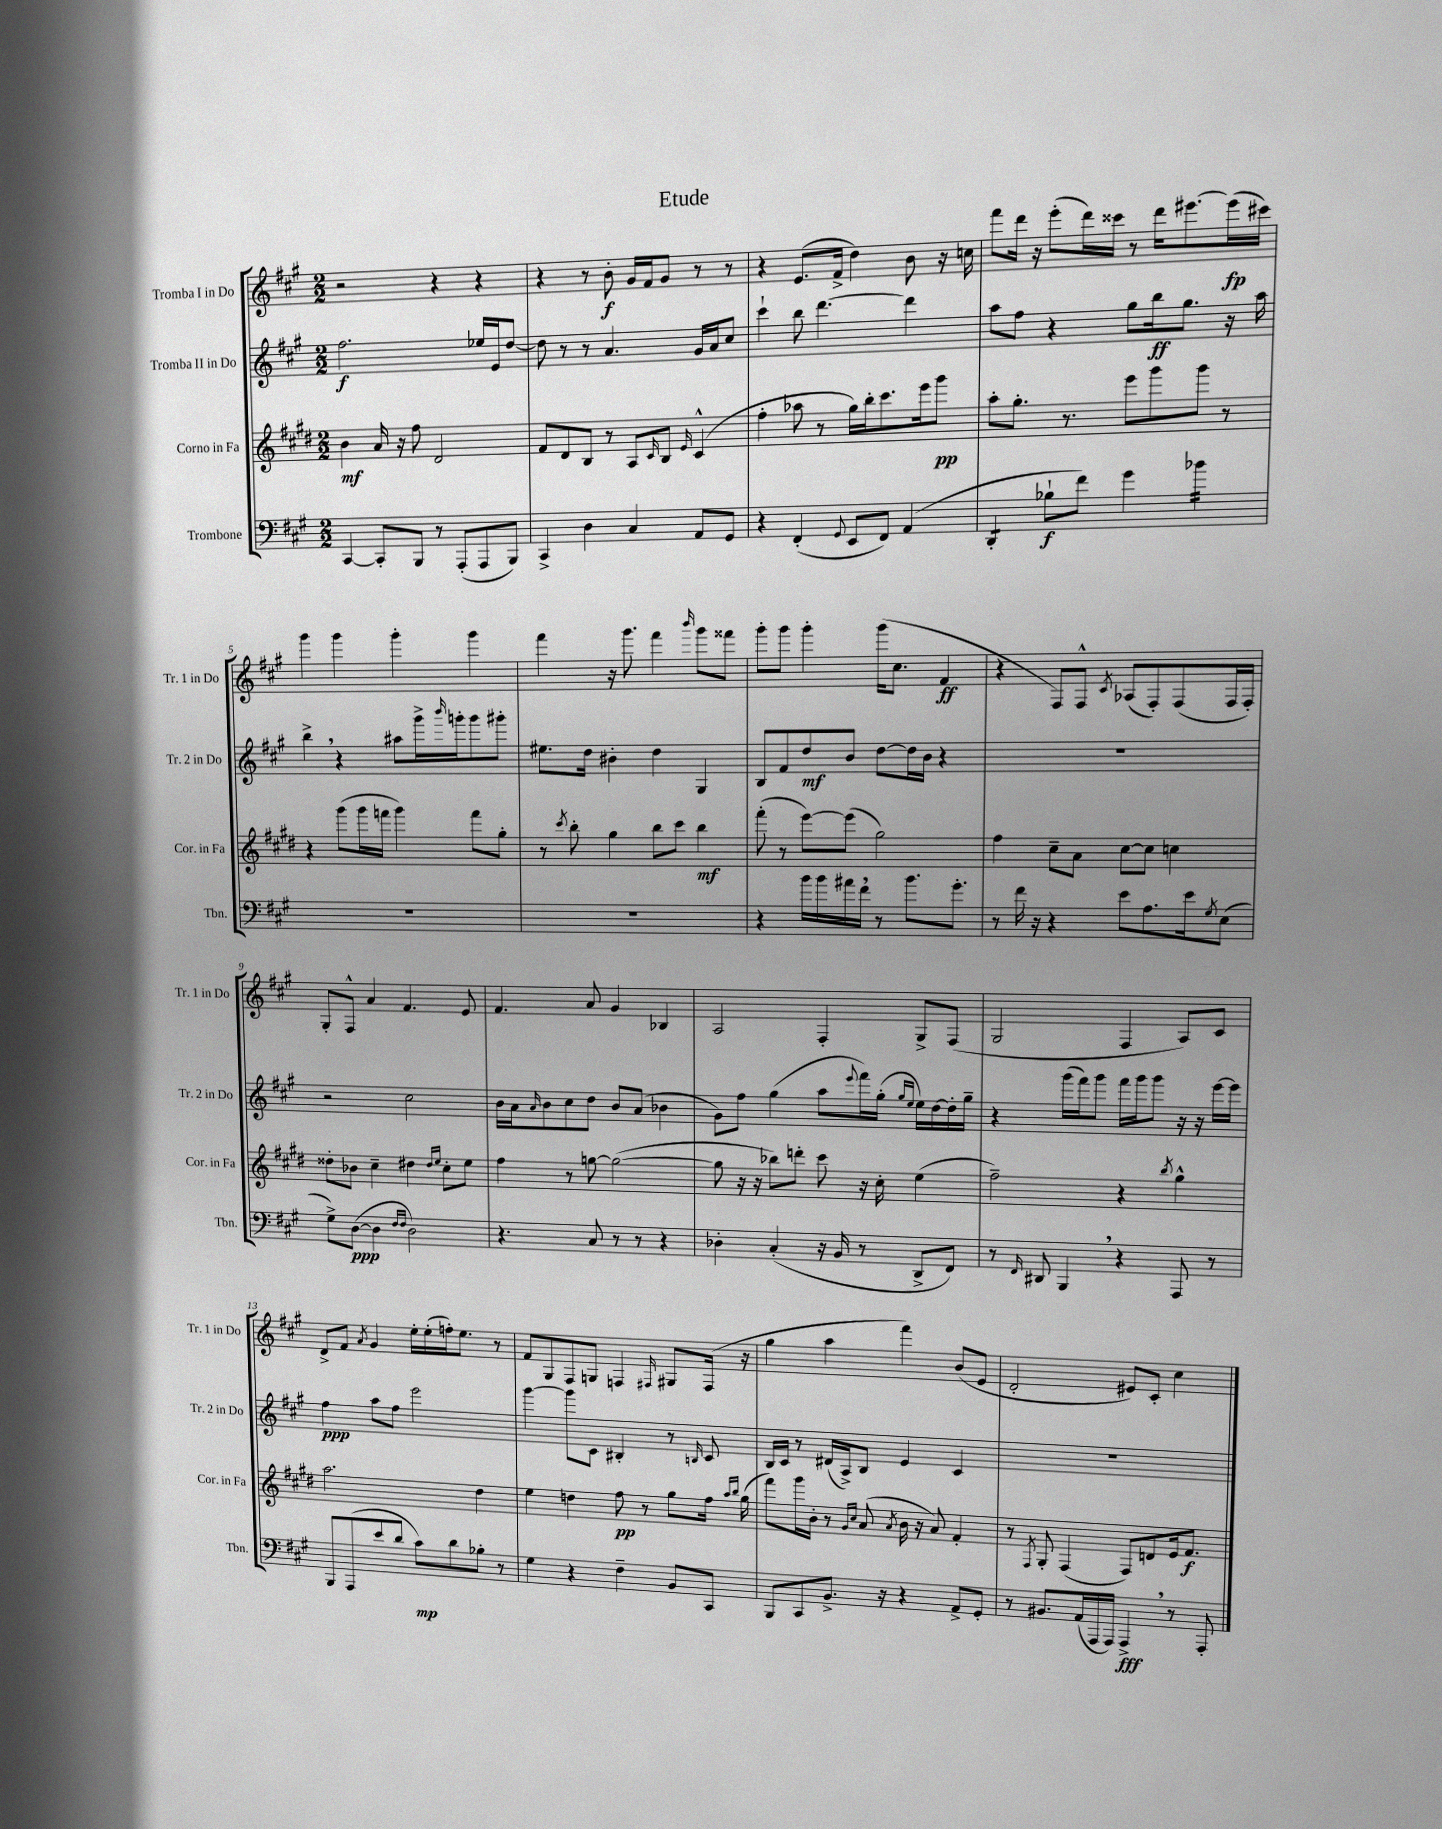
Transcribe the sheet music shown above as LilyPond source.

\header { title = "Etude" }
<<
\new StaffGroup <<
\new Staff = "s0" \with { instrumentName = "Tromba I in Do" shortInstrumentName = "Tr. 1 in Do" } {
    \clef treble \key a \major \numericTimeSignature \time 2/2
    r2 r4 r4 |
    r4 r8 b'8-.\f gis'16 fis'16 gis'8 r8 r8 |
    r4 e'8.( fis'16-> d''4) b'8 r16 c''16 |
    fis'''8 d'''16 r16 e'''8-.( d'''16) cisis'''16 r8 d'''16 eis'''8.~ eis'''16\fp( cis'''16) |
    gis'''4 gis'''4 gis'''4-. gis'''4 |
    fis'''4 r16 gis'''8. fis'''4 \grace { b'''16 } gis'''8 fisis'''8 |
    gis'''8-. gis'''8 gis'''4-. gis'''16( cis''8. fis'4\ff |
    r4 fis8) fis8-^ \acciaccatura { cis'8 } aes8( fis8-.) fis8( fis16 fis16-.) |
    gis8-. fis8-^ a'4 fis'4. e'8 |
    fis'4. a'8 gis'4 bes4 |
    a2 fis4-. gis8-> fis8( |
    gis2 fis4 a8) cis'8 |
    d'8-> fis'8 \acciaccatura { a'8 } gis'4 e''16-. e''16-.( f''16-.) e''8. r8 |
    fis'8 gis8 fis8 g8 f4 \grace { fis16 } gis8 fis16( r16 |
    gis''4 a''4 fis'''4) b'8( e'8 |
    d'2-. eis'8) cis'8-. cis''4 \bar "|." |
}
\new Staff = "s1" \with { instrumentName = "Tromba II in Do" shortInstrumentName = "Tr. 2 in Do" } {
    \clef treble \key a \major \numericTimeSignature \time 2/2
    fis''2.\f ees''16 e'16 d''8~ |
    d''8 r8 r8 a'4. gis'16 a'16 cis''8 |
    cis'''4-! b''8 d'''4.~ d'''4 |
    a''8 fis''8 r4 gis''8 b''16\ff gis''8. r16 a''16 |
    b''4-> \breathe r4 ais''8 gis'''16-> \grace { b'''16 } g'''16-. g'''8 gis'''8-. |
    eis''8. d''16 bis'4-. d''4 gis4 |
    b8 fis'8 d''8\mf b'8 d''8~ d''16 b'16 r4 |
    R1 |
    r2 cis''2 |
    b'16 a'16 \grace { a'16 } b'8 cis''8 d''8 b'8 a'8( bes'4 |
    gis'8) fis''8 gis''4( a''8 \appoggiatura { e'''8 } fis'''16) gis''16-.( \grace { gis''16 e''16 } e''16) d''16~ d''16-. gis''16-- |
    r4 gis'''16( fis'''16) gis'''8 fis'''16 gis'''16 gis'''8 r16 r16 e'''16~ e'''16 |
    fis''4\ppp a''8 fis''8 e'''2 |
    gis'''4~ gis'''8 cis'8 bis4-. r8 \grace { b16 } cis'8 |
    b16 cis'16 r8 dis'16( a16->) b8 e'4 cis'4 |
    R1 \bar "|." |
}
\new Staff = "s2" \with { instrumentName = "Corno in Fa" shortInstrumentName = "Cor. in Fa" } {
    \clef treble \key e \major \numericTimeSignature \time 2/2
    b'4\mf a'16 r16 fis''8 dis'2 |
    fis'8 dis'8 b8 r8 a8 \grace { cis'16 } b8 \grace { e'16 } cis'4-^( |
    fis''4-. aes''8 r8 gis''16) b''16-. cis'''8. e'''16 gis'''8\pp |
    a''8-. gis''8.-. r8. e'''8 gis'''8 gis'''8 r8 |
    r4 gis'''8( gis'''16 f'''16 gis'''4) f'''8 gis''8-. |
    r8 \acciaccatura { cis'''8 } b''8-. gis''4 b''8 cis'''8 b''4\mf |
    fis'''8-.( r8 e'''8~) e'''8( gis''2) |
    fis''4 cis''8-- a'8 cis''8~ cis''8 c''4 |
    disis''8-. bes'8 cis''4-- dis''4 \grace { dis''16 e''16 } cis''8-. e''8 |
    fis''4 r8 g''8~ g''2~( |
    g''8 r16 r16 bes''8) d'''8-. cis'''8 r16 cis''16-. e''4( |
    fis''2--) r4 \acciaccatura { b''8 } gis''4-^ |
    a''2. dis''4 |
    e''4 d''4 fis''8\pp r8 gis''8 fis''16 \grace { a''16 b''16 } gis''16( |
    fis'''8) gis'''16 b'16-. r8 \grace { gis'16 cis''16 } a'8( \acciaccatura { a'8 } b'16 r16 a'8) fis'4-. |
    r8 \acciaccatura { fis8 } gis8-. fis4( fis8) d'8 e'16 fis'8.\f \bar "|." |
}
\new Staff = "s3" \with { instrumentName = "Trombone" shortInstrumentName = "Tbn." } {
    \clef bass \key a \major \numericTimeSignature \time 2/2
    cis,4~ cis,8-. b,,8 r8 a,,8-.( a,,8 b,,8) |
    cis,4-> d4 cis4 a,8 gis,8 |
    r4 fis,4-.( \appoggiatura { gis,8 } e,8 fis,8) a,4( |
    d,4:8-. bes8-!\f fis'8) gis'4 bes'4:16 |
    R1 |
    R1 |
    r4 b'16 b'16 ais'16 fis'16 \breathe r8 b'8. gis'8.-. |
    r8 fis'16 r16 r4 e'8 a8. e'16 \acciaccatura { gis8 } e8( |
    gis8->) d8~\ppp( d4 \grace { fis16 fis16 } d2) |
    r4. cis8 r8 r8 r4 |
    des4-. cis4-.( r16 b,16 r8 d,8-> fis,8) |
    r8 \grace { fis,16 } dis,8 b,,4 \breathe r4 a,,8 r8 |
    b,,8 a,,8( e'8 d'8 cis'8\mp) d'8 bes8-. r8 |
    gis4 r4 fis4-- b,8 cis,8 |
    b,,8 cis,8 b,8.-> r16 r4 a,8-> gis,8-. |
    r8 bis,8. a,16( a,,16 a,,16) a,,4->\fff \breathe r8 a,,8-. \bar "|." |
}
>>
>>
